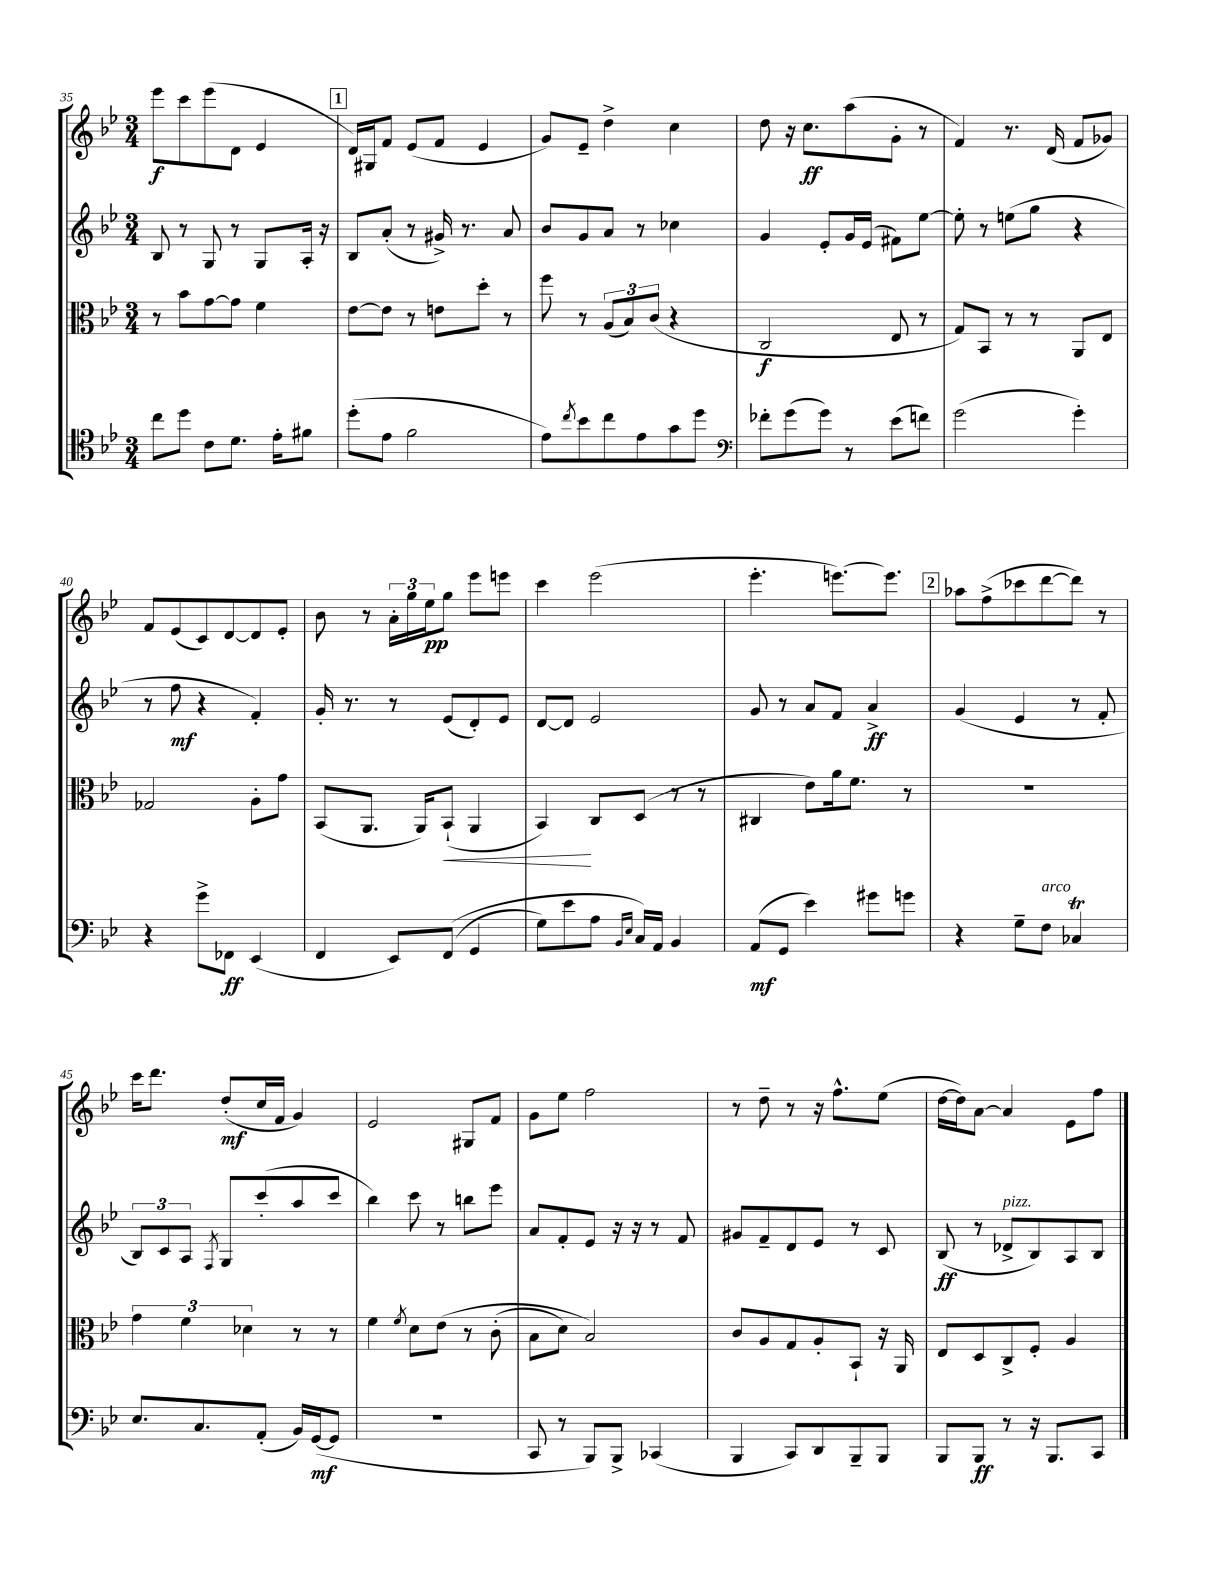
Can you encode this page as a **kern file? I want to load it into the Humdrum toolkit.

**kern	**kern	**kern	**kern
*staff4	*staff3	*staff2	*staff1
*clefC4	*clefC3	*clefG2	*clefG2
*k[b-e-]	*k[b-e-]	*k[b-e-]	*k[b-e-]
*M3/4	*M3/4	*M3/4	*M3/4
8cc	8r	8B-	8eee-
8dd	8b-	8r	8ccc
8c	[8g	8G	(8eee-
8.d	8g]	8r	8d
.	4f	8G	4e-
16e-'	.	.	.
8f#	.	16A'	.
.	.	16r	.
=	=	=	=
(8dd'	[8e-	8B-	16d)
.	.	.	16G#
8e-	8e-]	(8a'	8f
2f	8r	8r	(8e-
.	8e	16g#^)	8f
.	.	8.r	.
.	8dd'	.	4e-
.	8r	8a	.
=	=	=	=
8e-)	8ff	8b-	8g)
8qcc	.	.	.
8b-	8r	8g	8e-~
8cc	(12A	8a	4dd^
.	12B-)	.	.
8e-	.	8r	.
.	(12c	.	.
8g	4r	4cc-	4cc
8dd	.	.	.
=	=	=	=
*clefF4	*	*	*
8f-'	2C	4g	8dd
(8g	.	.	16r
.	.	.	8.cc
8g)	.	8e-'	.
8r	.	16g	(8aa
.	.	(16e-	.
(8e-	8E-	8f#)	8g'
8f)	8r	[8ee-	8r
=	=	=	=
(2g	8G)	8ee-']	4f)
.	8BB-	8r	.
.	8r	(8ee	8.r
.	8r	8gg	.
.	.	.	(16d
4g')	8AA	4r	8f
.	8E-	.	8g-)
=	=	=	=
4r	2G-	8r	8f
.	.	8ff	(8e-
8g^	.	4r	8c)
8FF-	.	.	[8d
(4EE-	8A'	4f')	8d]
.	8g	.	8e-'
=	=	=	=
4FF	(8BB-	16g'	8b-
.	.	8.r	.
.	8.AA	.	8r
8EE-)	.	8r	24a'
.	.	.	24gg
.	16AA)	.	.
.	.	.	24ee-
&((8FF	(8BB-`	(8e-	8gg
4GG	4AA	8d')	8eee-
.	.	8e-	8eee
=	=	=	=
8G)	4BB-)	[8d	4ccc
8e-	.	8d]	.
8A	8C	2e-	(2eee-
16qqBB-	.	.	.
16qqE-	.	.	.
16C&)	(8D	.	.
16AA	.	.	.
4BB-	8r	.	.
.	8r	.	.
=	=	=	=
(8AA	4C#	8g	4.eee-'
8GG	.	8r	.
4e-)	8e-)	8a	.
.	16a	8f	[8.eee)
.	8.f	.	.
8g#	.	4a^	.
.	.	.	8.eee]
8g	8r	.	.
=	=	=	=
4r	2.r	(4g	8aa-
.	.	.	(8ff^
8G~	.	4e-	8ccc-
8F	.	.	[8ddd
4C-	.	8r	8ddd])
.	.	8f'	8r
=	=	=	=
8.E-	6g	12B-)	16ccc
.	.	.	8.ddd
.	.	12c	.
.	6f	12A	.
8.C	.	.	.
.	.	8qF	.
.	.	8G	(8dd'
.	6d-	.	.
(8AA'	.	(8ccc'	16cc
.	.	.	16f
16BB-)	8r	8aa	4g)
([16GG	.	.	.
8GG]	8r	8ccc	.
=	=	=	=
2.r	4f	4bb-)	2e-
.	8qf	.	.
.	8d	8ccc	.
.	&(8e-	8r	.
.	8r	8bb	8G#
.	(8c'	8eee-	8f
=	=	=	=
8CC	8B-	8a	8g
8r	8d)	8f'	8ee-
8BBB-)	2B-&)	8e-	2ff
8BBB-^	.	16r	.
.	.	16r	.
(4CC-	.	8r	.
.	.	8f	.
=	=	=	=
4BBB-	8c	8g#	8r
.	8A	8f~	8dd~
8CC)	8G	8d	8r
8DD	8A'	8e-	16r
.	.	.	8.ff^^
8BBB-~	8BB-`	8r	.
8BBB-	16r	8c	(8ee-
.	16AA	.	.
=	=	=	=
8BBB-	8E-	(8B-	[16dd
.	.	.	16dd])
8BBB-	8D	8r	[8a
8r	8C^	8d-^	4a]
16r	8F'	8B-)	.
8.BBB-	.	.	.
.	4A	8A	8e-
8CC	.	8B-	8ff
==	==	==	==
*-	*-	*-	*-
